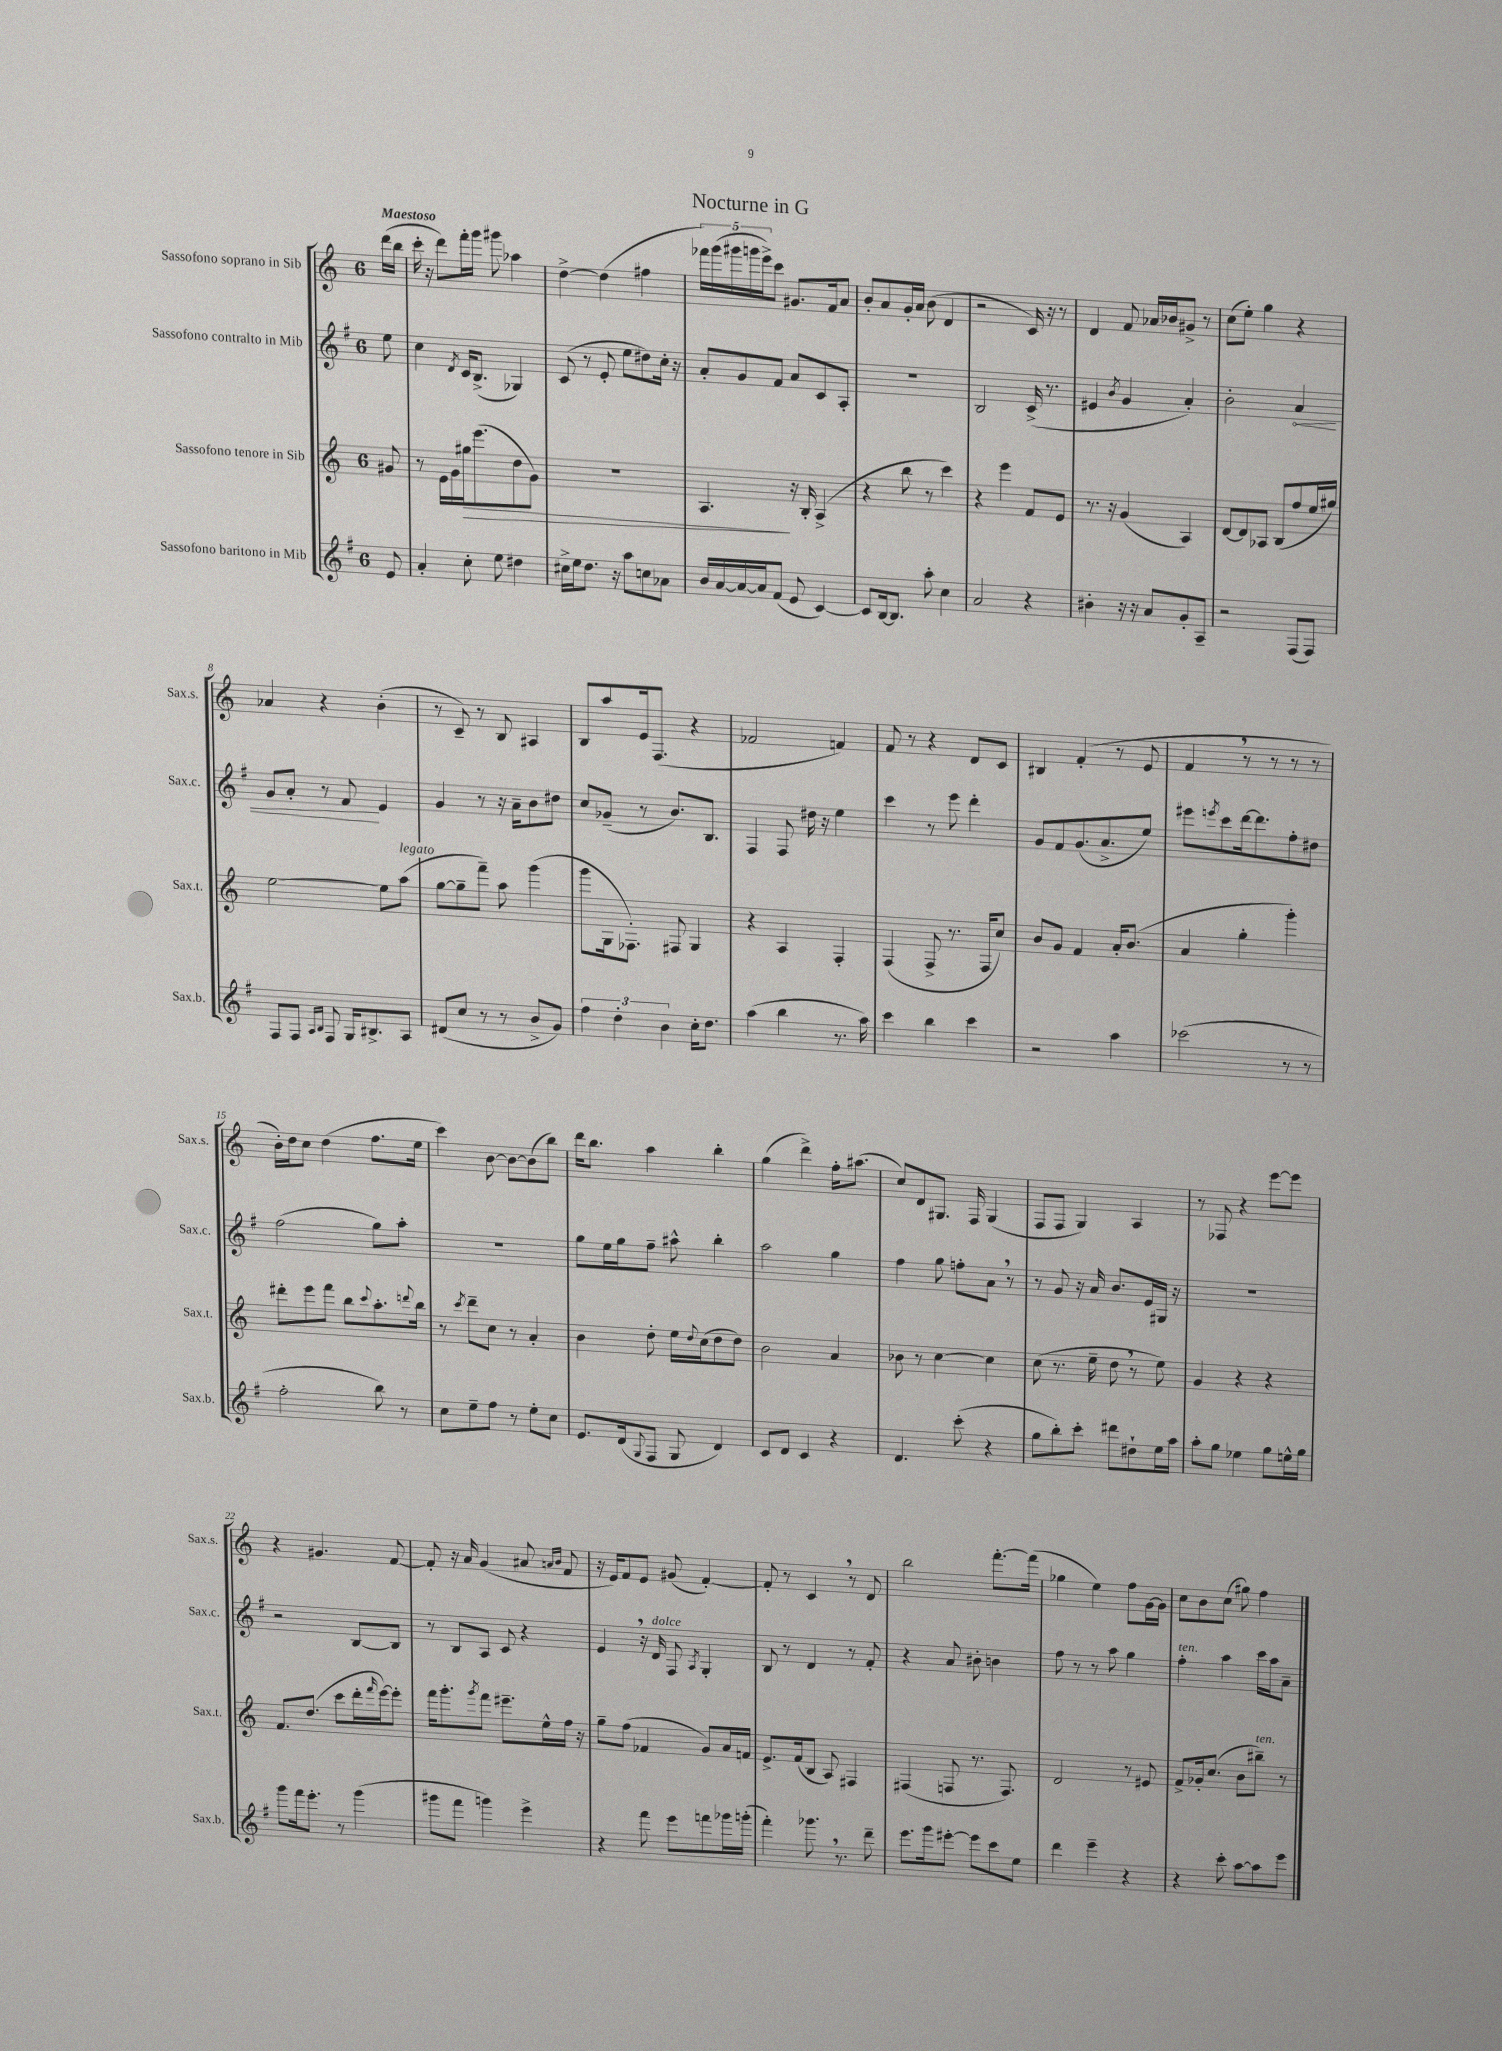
\header { title = "Nocturne in G" }
<<
\new StaffGroup <<
\new Staff = "s0" \with { instrumentName = "Sassofono soprano in Sib" shortInstrumentName = "Sax.s." } {
    \clef treble \key c \major \once \override Staff.TimeSignature.style = #'single-digit \time 6/8 \partial 8 \tempo "Maestoso"
    d'''16( b''16 |
    c'''16-. r16 d'''8) f'''16-. g'''16 gis'''8 aes''4 |
    d''4~-> d''4( fis''4 |
    \tuplet 5/4 { fes'''16) g'''16( gis'''16 g'''16 e'''16->) } c'''8 gis'8. f'16 a'8 |
    b'8-. a'8 g'16-. a'16 b'8( d'4 |
    r2 c'16) r16 r8 |
    d'4 f'8 aes'16 bes'16 gis'8-> r8 |
    c''8( e''8-.) g''4 r4 |
    aes'4 r4 b'4-.( |
    r8 c'8--) r8 b8 ais4 |
    b8 a''8 e'16 f8.( r4 |
    fes'2 f'4) |
    f'8 r8 r4 d'8 c'8 |
    bis4 f'4-.( r8 e'8 |
    f'4 \breathe r8 r8 r8 r8 |
    b'16-.) d''16 c''8 d''4( f''8. e''16 |
    c'''4) b'8~ b'8~ b'8( b''8) |
    d'''16 b''8. a''4 b''4-. |
    g''4( d'''4->) f''16-. ais''8.( |
    c''8) d'8 gis8. f16 gis4( |
    f8 f8 g4) a4 |
    r8 fes8 r4 e'''8~ e'''8 |
    r4 gis'4. f'8~ |
    f'8-. r16 a'16 g'4( ais'8 \grace { a'16 b'16 } f'8 |
    r16 e'16) f'8 e'8 gis'8( f'4~-.) |
    f'8-. r8 c'4 \breathe r8 d'8 |
    b''2 f'''8.~-. f'''16( |
    ges''4 e''4) f''8 g'16~ g'16 |
    c''8 b'8 c''8( gis''8) f''4 \bar "|." |
}
\new Staff = "s1" \with { instrumentName = "Sassofono contralto in Mib" shortInstrumentName = "Sax.c." } {
    \clef treble \key g \major \once \override Staff.TimeSignature.style = #'single-digit \time 6/8 \partial 8
    e''8 |
    c''4 \acciaccatura { d'8 } c'16 b8.->( ges4) |
    c'8( r8 e'8-. e''8 dis''8) c''16-. r16 |
    a'8-. g'8 fis'8 a'8 c'8 a8-. |
    R2. |
    b2 c'16->( r8. |
    eis'4 \acciaccatura { b'8 } g'4 a'4-.) |
    b'2-. \once \override Hairpin.circled-tip = ##t a'4\< |
    g'8 a'8-. r8 fis'8\! e'4 |
    g'4 r8 r16 a'16-- b'8 dis''8 |
    c''8 ges'8--( r8 b'8.) b8. |
    fis4 fis8 dis''16 r16 e''4 |
    c'''4 r8 e'''8 d'''4-. |
    g'8 fis'8 g'8.( a'8.-> e''8) |
    eis'''8 \acciaccatura { e'''8 } c'''8 d'''16~ d'''8. fis''8-. dis''8 |
    fis''2( g''8) a''8-. |
    R2. |
    g''8 e''16 g''16 fis''8-- ais''8-^ b''4-. |
    a''2 g''4 |
    fis''4 g''8 f''8-. a'8 \breathe r8 |
    r8 g'8 r16 a'16 b'8. e'16 gis16 r16 |
    R2. |
    r2 b8~ b8 |
    r8 b8 a8 c'8 r4 |
    e'4 \breathe r16 d'16^\markup { \italic "dolce" } fis8 \acciaccatura { a8 } g4-. |
    b8 r8 d'4 r8 fis'8-. |
    r4 a'8 bis'8-. b'4 |
    fis''8 r8 r8 a''8 g''4 |
    fis''4-.^\markup { \italic "ten." } a''4 c'''16 a''16 a'8-- \bar "|." |
}
\new Staff = "s2" \with { instrumentName = "Sassofono tenore in Sib" shortInstrumentName = "Sax.t." } {
    \clef treble \key c \major \once \override Staff.TimeSignature.style = #'single-digit \time 6/8 \partial 8
    gis'8 |
    r8 e'16 g'16 gis''16\> e'''8.( d''8 g'8) |
    R2. |
    a4.\! r16 b16-. a4->( |
    r4 b''8 r8 c'''4) |
    r4 e'''4 f'8 e'8 |
    r8. r16 g'4( a4) |
    d'8~ d'8 aes8 b8( f''8 e''16 gis''16) |
    e''2~ e''8 a''8^\markup { \italic "legato" }( |
    g''8~ g''8-- f'''8--) a''8 g'''4( |
    g'''8 g16 fes8.-.) fis8 g4 |
    r4 a4 f4-. |
    f4( f8-> r8. f16 c''8) |
    b'8 g'8 f'4 a'16-. b'8.( |
    a'4 g''4-. g'''4-.) |
    dis'''8-. e'''8 f'''8 b''8 \appoggiatura { c'''8 } a''8.-. \appoggiatura { d'''8 } b''16 |
    r8 \acciaccatura { c'''8 } d'''8-- c''8 r8 a'4-. |
    b'4 d''8-. e''16 \appoggiatura { d''8 } c''16( d''8 d''8) |
    b'2 a'4 |
    bes'8 r8 c''4~ c''4 |
    c''8( r8. e''16-- d''8 \breathe r8 e''8) |
    g'4 r4 r4 |
    f'8. d''8.( c'''8 d'''16-. \grace { f'''16 } e'''16~) e'''8-. |
    f'''16 g'''8.-. \acciaccatura { g'''8 } f'''8 eis'''8.-- e''16-^ f''16 r16 |
    g''8-- f''8( fes'4 g'8) a'16 f'16 |
    e'8.-> f'16( b8 a8) fis4 |
    fis4( f8 r8. f8.) |
    d'2 r8 eis'8 |
    f'8-> ges'16-. c''8.( b'8 bis''8--^\markup { \italic "ten." }) r8 \bar "|." |
}
\new Staff = "s3" \with { instrumentName = "Sassofono baritono in Mib" shortInstrumentName = "Sax.b." } {
    \clef treble \key g \major \once \override Staff.TimeSignature.style = #'single-digit \time 6/8 \partial 8
    e'8 |
    a'4-. c''8-. e''8 dis''4 |
    cis''16-> e''16 d''8. r16 a''8 c''8 aes'8 |
    b'16 a'16~ a'16~ a'16 fis'8( e'8 c'4~) |
    c'8 b16~ b8. a''8-. c''4 |
    a'2 r4 |
    bis'4-. r16 r16 a'8 g'8-. a8-- |
    r2 fis8( fis8) |
    fis8 fis8 \grace { a16 b16 } fis8 g16 bis8.-> a8 |
    dis'8( c''8 r8 r8 b'8-> g'8) |
    \tuplet 3/2 { fis''4 d''4-. b'4 } c''16-. d''8. |
    a''4( b''4 r8. a''16) |
    c'''4 b''4 c'''4 |
    r2 a''4 |
    ces'''2( r8 r8 |
    fis''2-. b''8) r8 |
    c''8 e''8-- fis''8 r8 e''8-. c''8 |
    e'8. d'16( \appoggiatura { g8 } fis8 g8 d'4) |
    c'8 d'8 c'4 r4 |
    d'4. c'''8-.( r4 |
    g''8 b''8-.) c'''8-. dis'''8 dis''8-! e''16 a''16 |
    a''8-. g''8 ees''4 g''8 e''16-^ g''16 |
    g'''8 fis'''16 e'''8.-. r8 g'''4( |
    gis'''8 fis'''8 g'''4) e'''4-> |
    r4 fis'''8 e'''8 f'''8 ges'''16 g'''16-.( |
    fis'''4-.) ges'''8. \breathe r8. d'''8-- |
    e'''8. g'''16 eis'''8~-. eis'''8 c'''8 e''8 |
    d'''4 e'''4-- r4 |
    r4 c'''8-. a''8~ a''8 e'''8 \bar "|." |
}
>>
>>
